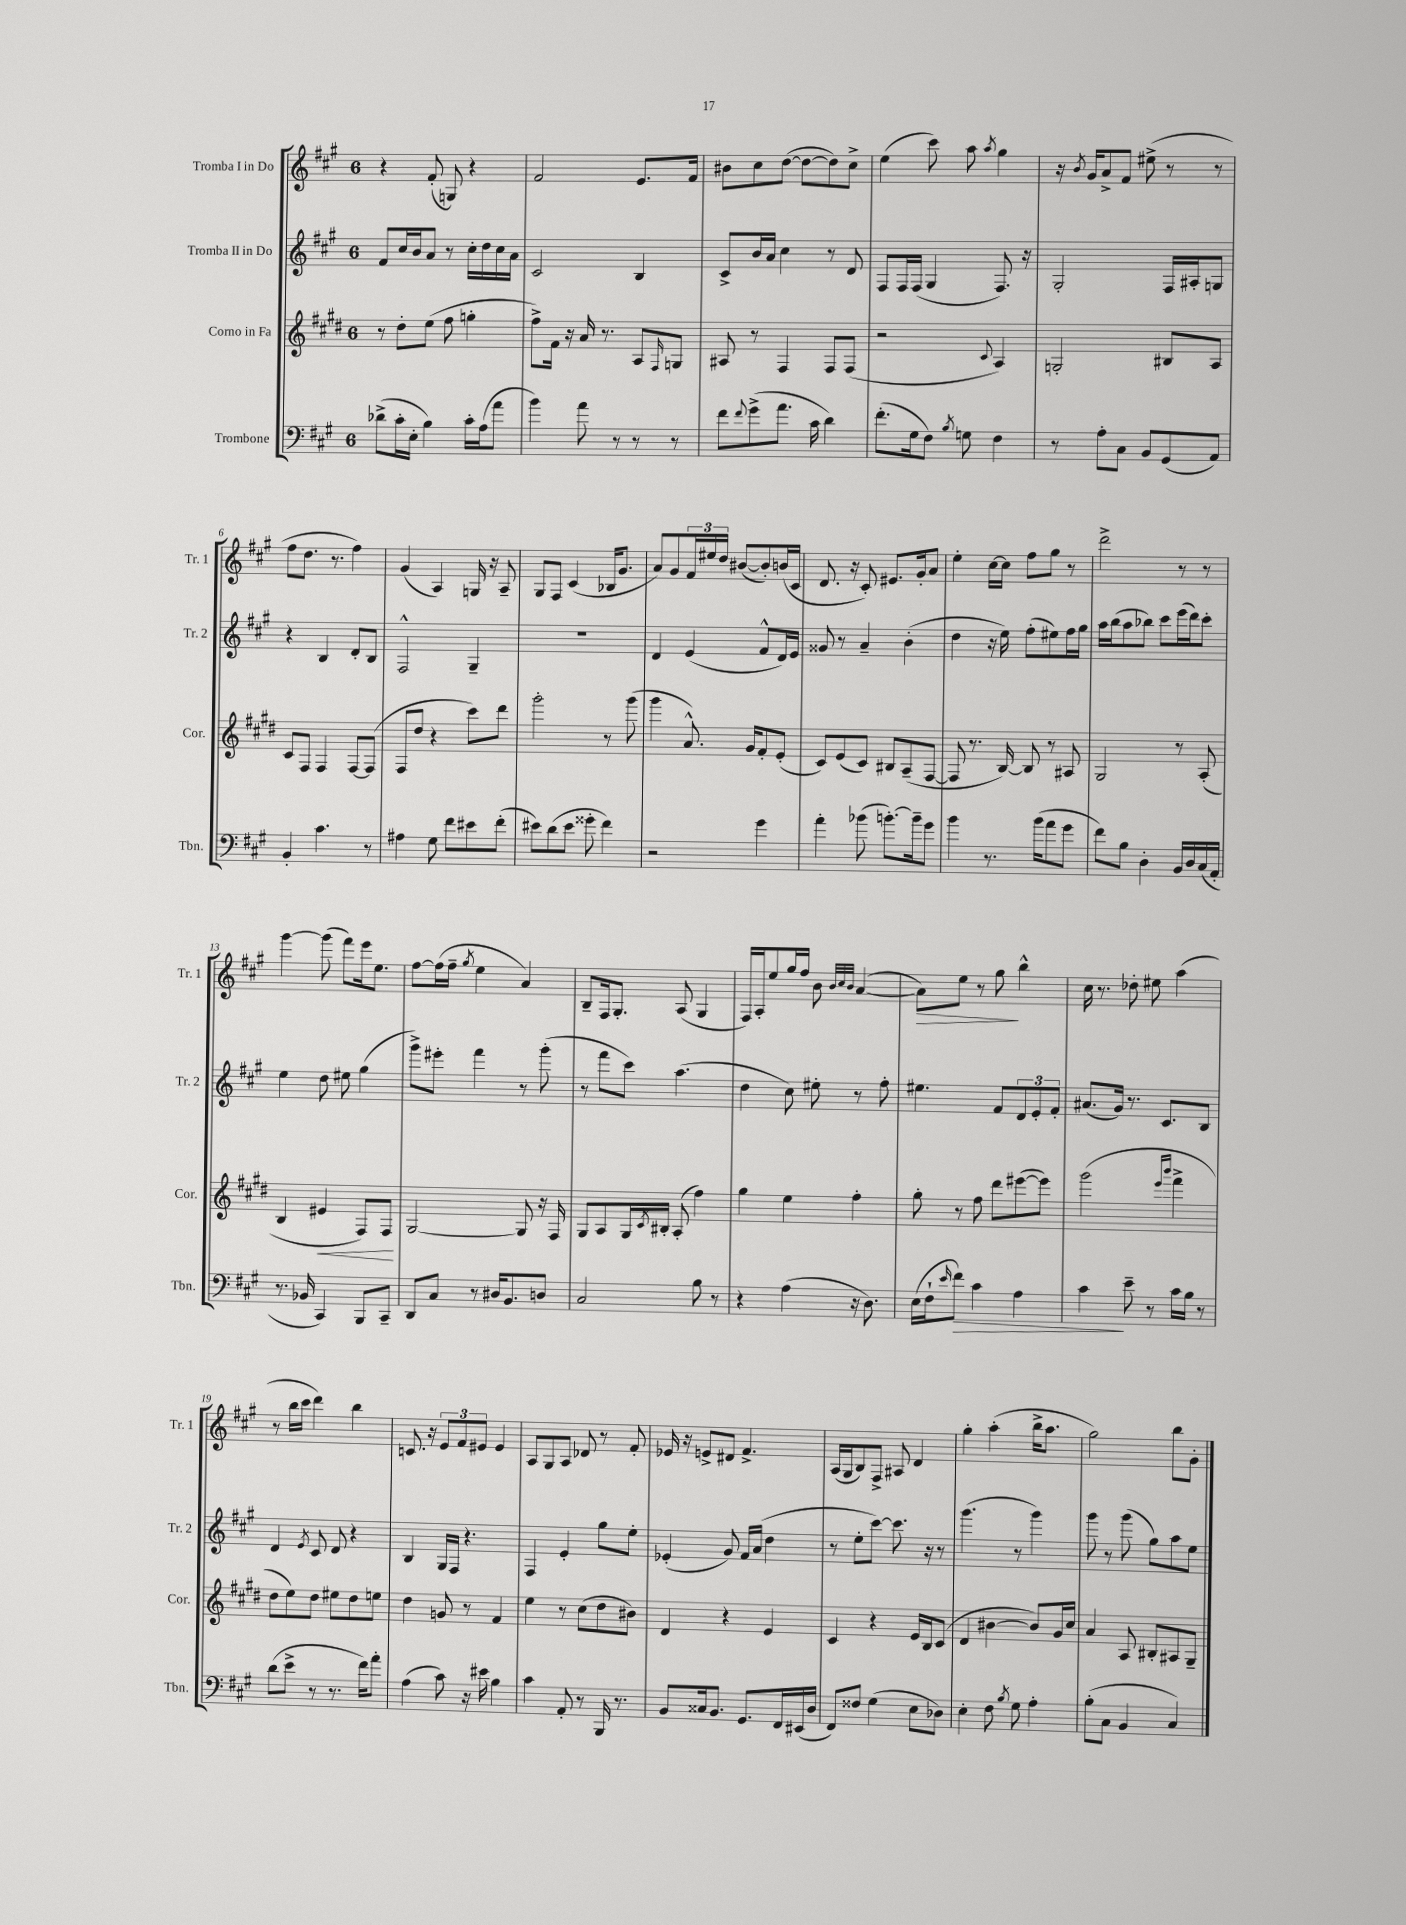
<<
\new StaffGroup <<
\new Staff = "s0" \with { instrumentName = "Tromba I in Do" shortInstrumentName = "Tr. 1" } {
    \clef treble \key a \major \once \override Staff.TimeSignature.style = #'single-digit \time 6/8
    r4 fis'8-.( g8) r4 |
    fis'2 e'8. fis'16 |
    bis'8 cis''8 d''8~( d''8~ d''8) cis''8-> |
    e''4( cis'''8) a''8 \acciaccatura { a''8 } gis''4 |
    r16 \acciaccatura { b'8 } gis'16 a'8-> fis'8 eis''8->( r8 r8 |
    fis''8 d''8. r8. fis''4) |
    gis'4( a4) g16 r16 a8-- |
    gis8 fis8 cis'4( bes16 gis'8. |
    a'8) gis'8 \tuplet 3/2 { fis'16 eis''16 d''16 } bis'8~( bis'8-.) b'16( cis'16 |
    d'8. r16 cis'8-.) eis'8. gis'16-. a'8 |
    e''4-. cis''16~ cis''16 fis''8 gis''8 r8 |
    d'''2-> r8 r8 |
    gis'''4~ gis'''8( fis'''8) e'''16 e''8. |
    fis''8~ fis''16( fis''16-- \acciaccatura { gis''8 } e''4 a'4) |
    b8-- fis16 gis8.-. a8( gis4 |
    fis16) a16-. e''8 gis''16 fis''16 b'8 \grace { b'32 cis''32 b'32 } a'4~( |
    a'8\>) e''8 r8 gis''8\! b''4-^ |
    cis''16 r8. des''8-. eis''8 a''4( |
    r8 b''16 cis'''16 d'''4) b''4 |
    c'8. r16 \tuplet 3/2 { e'8 fis'8 eis'8 } eis'4 |
    a8 gis8 a8 des'8 r8 fis'8-. |
    ees'16 r16 e'8-> dis'8 fis'4.-> |
    a16( gis16 b8) fis8-> ais8 d'4 |
    gis''4-. a''4-.( b''16-> a''8. |
    gis''2) b''8 gis'8-. \bar "|." |
}
\new Staff = "s1" \with { instrumentName = "Tromba II in Do" shortInstrumentName = "Tr. 2" } {
    \clef treble \key a \major \once \override Staff.TimeSignature.style = #'single-digit \time 6/8
    fis'8 cis''16 b'16 a'8 r8 cis''16-. d''16 cis''16 a'16 |
    cis'2 b4 |
    cis'8-> b'16 a'16 cis''4 r8 d'8 |
    fis8 fis16 fis16( gis4 fis8.) r16 |
    gis2-. fis16 ais16-. g8 |
    r4 b4 d'8-. b8 |
    fis2-^ gis4-- |
    R2. |
    d'4 e'4( fis'8-^ d'16) e'16 |
    gisis'8 r8 a'4-- b'4-.( |
    d''4 r16 e''16) fis''8-.( eis''8) fis''16 gis''16 |
    a''16 b''16( a''8 bes''8) cis'''8 e'''16( d'''16) cis'''8-. |
    e''4 d''8 eis''8 gis''4( |
    gis'''8->) eis'''8-. fis'''4 r8 gis'''8-.( |
    r8 fis'''8 cis'''8) a''4.( |
    d''4 cis''8) eis''8-. r8 fis''8-. |
    eis''4. fis'8 \tuplet 3/2 { d'8 e'8-. fis'8-. } |
    ais'8.( gis'16) r8. cis'8. b8 |
    d'4 \acciaccatura { e'8 } cis'8 d'8 r4 |
    b4 gis16 fis16 r4. |
    fis4 e'4-. gis''8 e''8-. |
    ees'4-.( gis'8) fis'16 a'16( d''4 |
    r8 e''8-. cis'''8~) cis'''8. r16 r8 |
    gis'''4.( r8 gis'''4) |
    gis'''8 r8 gis'''8( gis''8) a''8 e''8 \bar "|." |
}
\new Staff = "s2" \with { instrumentName = "Corno in Fa" shortInstrumentName = "Cor." } {
    \clef treble \key e \major \once \override Staff.TimeSignature.style = #'single-digit \time 6/8
    r8 dis''8-. e''8( fis''8 g''4-. |
    fis''8->) fis'16 r16 a'16 r8. a8 \grace { fis16 } g8 |
    ais8 r8 fis4 fis8 fis8( |
    r2 \appoggiatura { cis'8 } a4) |
    g2-. bis8 a8 |
    cis'8 fis8 fis4 fis8~ fis8( |
    fis8 dis''8 r4 cis'''8) dis'''8 |
    gis'''2-. r8 gis'''8( |
    gis'''4 a'8.-^) gis'16 fis'8-. e'8-.( |
    cis'8) e'8( cis'8) bis8 a8--( fis8~ |
    fis8 r8. b16~) b8 r8 ais8 |
    gis2 r8 a8-.( |
    b4 eis'4\< fis8) fis8\! |
    gis2~ gis8 r16 fis16 |
    gis8 a8 gis16 \acciaccatura { cis'8 } bis16-. a8-.( fis''4) |
    gis''4 e''4 fis''4-. |
    gis''8-. r8 fis''8 dis'''8 eis'''8~( eis'''8) |
    gis'''2( \grace { e'''16 b'''16 } fis'''4-> |
    dis''8 e''8) dis''8 eis''8 dis''8 e''8 |
    dis''4 g'8 r8 fis'4 |
    e''4 r8 cis''8( dis''8 bis'8) |
    dis'4 r4 e'4 |
    cis'4 r4 e'16 b16 cis'8( |
    dis'4 bis'4~ bis'8) gis'16 cis''16 |
    a'4 a8 bis8-. ais8 gis8-- \bar "|." |
}
\new Staff = "s3" \with { instrumentName = "Trombone" shortInstrumentName = "Tbn." } {
    \clef bass \key a \major \once \override Staff.TimeSignature.style = #'single-digit \time 6/8
    des'8->( cis'16-. e16-. b4) cis'16-. a16( a'8 |
    b'4) a'8 r8 r8 r8 |
    fis'8 \appoggiatura { fis'8 } gis'8->( a'8. cis'16 d'4) |
    fis'8.-.( gis16 fis8) \acciaccatura { b8 } g8 fis4 |
    r8 a8-. cis8 b,8 gis,8( a,8) |
    b,4-. cis'4. r8 |
    ais4 gis8 fis'8 eis'8 fis'8-.( |
    eis'8) d'8( eis'8 gisis'8-. fis'4) |
    r2 gis'4 |
    a'4-. bes'8( b'8.~-.) b'16-- gis'8 |
    b'4 r8. b'16( a'8 gis'8 |
    fis'8) b8 d4-. b,16 d16 cis16( a,16-. |
    r8. bes,16 cis,4) b,,8 cis,8-- |
    d,8 cis8 r8 dis16 b,8. d8 |
    cis2 b8 r8 |
    r4 a4( r16 d8.) |
    e16( fis16-! \grace { e'16 } fis'8\>) cis'4 a4 |
    cis'4\! e'8-- r8 cis'16 b16 r8 |
    d'8( e'8-> r8 r8. fis'16) a'8-. |
    a4( cis'8) r16 eis'16 b4 |
    cis'4 a,8-. r8 b,,16 r8. |
    b,8 cisis16 b,8. gis,8. fis,16 eis,16( d16 |
    fis,8) fisis8 gis4( e8 des8) |
    e4-. fis8 \acciaccatura { b8 } gis8 a4-. |
    b8-.( cis8 b,4 cis4) \bar "|." |
}
>>
>>
